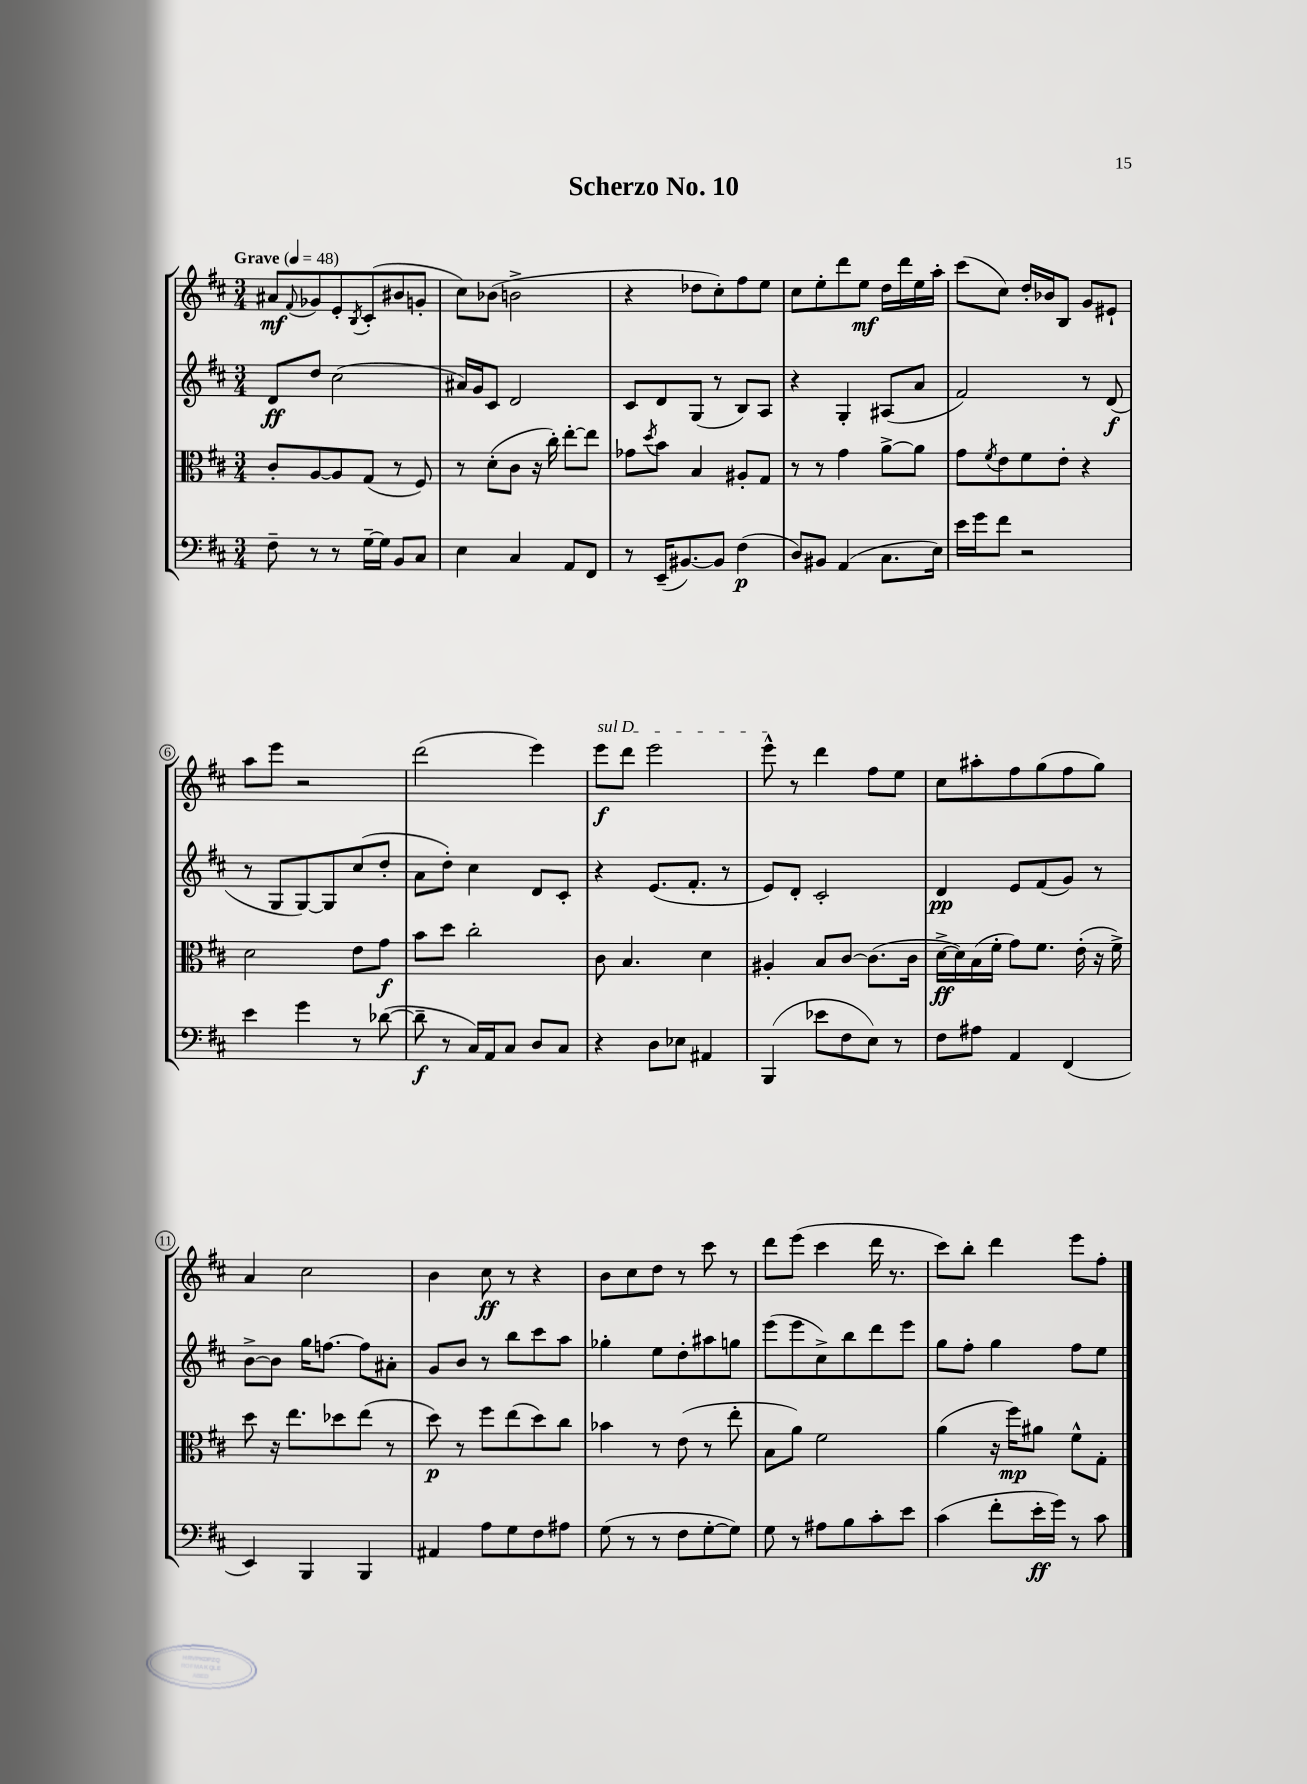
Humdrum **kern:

**kern	**dynam	**kern	**dynam	**kern	**dynam	**kern	**dynam
*part4	*part4	*part3	*part3	*part2	*part2	*part1	*part1
*staff4	*staff4	*staff3	*staff3	*staff2	*staff2	*staff1	*staff1
*clefF4	*	*clefC3	*	*clefG2	*	*clefG2	*
*k[f#c#]	*	*k[f#c#]	*	*k[f#c#]	*	*k[f#c#]	*
*M3/4	*	*M3/4	*	*M3/4	*	*M3/4	*
*MM48	*	*MM48	*	*MM48	*	*MM48	*
=1	=1	=1	=1	=1	=1	=1	=1
!	!	!	!	!	!	!LO:TX:a:B:t=Grave	!
8F#~\	.	8c#'/L	.	8d/L	ff	8a#X/L	mf
.	.	.	.	.	.	8qqf#/	.
8r	.	[8A/	.	8dd/J	.	8g-X/	.
8r	.	8A/]	.	(2cc#\	.	8e'/	.
.	.	.	.	.	.	8qB/	.
[16G~\LL	.	(8G/J	.	.	.	(8c#'/	.
16G\JJ]	.	.	.	.	.	.	.
8BB/L	.	8r	.	.	.	8b#X/	.
8C#/J	.	8F#/)	.	.	.	8gn'/J	.
=2	=2	=2	=2	=2	=2	=2	=2
4E\	.	8r	.	16a#X/LL)	.	8cc#\L)	.
.	.	.	.	16g/J	.	.	.
.	.	(8d'\L	.	8c#/J	.	(8b-X\J	.
4C#/	.	8c#\J	.	2d/	.	2bn^\	.
.	.	16r	.	.	.	.	.
.	.	16cc#'\)	.	.	.	.	.
8AA/L	.	[8ee'\L	.	.	.	.	.
8FF#/J	.	8ee\J]	.	.	.	.	.
=3	=3	=3	=3	=3	=3	=3	=3
8r	.	8g-X\L	.	8c#/L	.	4r	.
.	.	8qdd/	.	.	.	.	.
(16EE~/KL	.	8b\J	.	8d/	.	.	.
[8.BB#X/)	.	.	.	.	.	.	.
.	.	4B/	.	(8G/J	.	8dd-X\L	.
8BB#/J]	.	.	.	8r	.	8cc#'\)	.
(4F#\	p	8A#X'/L	.	8B/L)	.	8ff#\	.
.	.	8G/J	.	8A/J	.	8ee\J	.
=4	=4	=4	=4	=4	=4	=4	=4
8D/L)	.	8r	.	4r	.	8cc#\L	.
8BB#X/J	.	8r	.	.	.	8ee'\	.
(4AA/	.	4g\	.	4G'/	.	8ddd\	.
.	.	.	.	.	.	8ee\J	mf
8.C#\L	.	[8a^\L	.	(8A#X/L	.	16dd\LL	.
.	.	.	.	.	.	16ddd\	.
.	.	8a\J]	.	8a/J	.	16ee\	.
16E\Jk)	.	.	.	.	.	16aa'\JJ	.
=5	=5	=5	=5	=5	=5	=5	=5
16e\LL	.	8g\L	.	2f#/)	.	(8ccc#\L	.
16g\J	.	.	.	.	.	.	.
.	.	8qf#/	.	.	.	.	.
8f#\J	.	8e\	.	.	.	8cc#\J)	.
2r	.	8f#\	.	.	.	16dd'/LL	.
.	.	.	.	.	.	16b-X/J	.
.	.	8e'\J	.	.	.	8B/J	.
.	.	4r	.	8r	.	8g/L	.
.	.	.	.	(8d/	f	8e#X`/J	.
!!LO:LB:g=z
=6	=6	=6	=6	=6	=6	=6	=6
4e\	.	2d\	.	8r	.	8aa\L	.
.	.	.	.	8G/L	.	8eee\J	.
4g\	.	.	.	[8G/)	.	2r	.
.	.	.	.	8G/]	.	.	.
8r	.	8e\L	.	(8cc#/	.	.	.
([8d-X\	.	8g\J	f	8dd'/J	.	.	.
=7	=7	=7	=7	=7	=7	=7	=7
8d-~\]	f	8b\L	.	8a\L	.	(2ddd\	.
8r	.	8dd\J	.	8dd'\J)	.	.	.
16C#/LL)	.	2cc#'\	.	4cc#\	.	.	.
16AA/J	.	.	.	.	.	.	.
8C#/J	.	.	.	.	.	.	.
8D/L	.	.	.	8d/L	.	4eee\)	.
8C#/J	.	.	.	8c#'/J	.	.	.
=8	=8	=8	=8	=8	=8	=8	=8
!	!	!	!	!	!	!LO:TX:a:i:t=sul D	!
4r	.	8c#\	.	4r	.	8eee\L	f
.	.	4.B/	.	.	.	8ddd\J	.
8D\L	.	.	.	(8.e/L	.	2eee\	.
8E-X\J	.	.	.	.	.	.	.
.	.	.	.	8.f#'/J	.	.	.
4AA#X/	.	4d\	.	.	.	.	.
.	.	.	.	8r	.	.	.
=9	=9	=9	=9	=9	=9	=9	=9
(4BBB/	.	4A#X'/	.	8e/L)	.	8eee^^\	.
.	.	.	.	8d'/J	.	8r	.
8e-X\L	.	8B/L	.	2c#'/	.	4ddd\	.
8F#\	.	[8c#/J	.	.	.	.	.
8E\J)	.	(8.c#\L]	.	.	.	8ff#\L	.
8r	.	.	.	.	.	8ee\J	.
.	.	16c#\Jk	.	.	.	.	.
=10	=10	=10	=10	=10	=10	=10	=10
8F#\L	.	[16d^\LL	ff	4d/	pp	8cc#\L	.
.	.	16d\])	.	.	.	.	.
8A#X\J	.	(16B\	.	.	.	8aa#X'\	.
.	.	16f#'\JJ	.	.	.	.	.
4AA/	.	8g\L)	.	8e/L	.	8ff#\	.
.	.	8.f#\J	.	(8f#/	.	(8gg\	.
(4FF#/	.	.	.	8g/J)	.	8ff#\	.
.	.	(16e'\	.	.	.	.	.
.	.	16r	.	8r	.	8gg\J)	.
.	.	16f#^\)	.	.	.	.	.
!!LO:LB:g=z
=11	=11	=11	=11	=11	=11	=11	=11
4EE/)	.	8dd\	.	[8b^\L	.	4a/	.
.	.	16r	.	8b\J]	.	.	.
.	.	8.ee\L	.	.	.	.	.
4BBB/	.	.	.	16gg\KL	.	2cc#\	.
.	.	.	.	[8.ffn\J	.	.	.
.	.	8dd-X\	.	.	.	.	.
4BBB/	.	(8ee\J	.	8ff\L]	.	.	.
.	.	8r	.	8a#X'\J	.	.	.
=12	=12	=12	=12	=12	=12	=12	=12
4AA#X/	.	8dd\)	p	8g/L	.	4b\	.
.	.	8r	.	8b/J	.	.	.
8A\L	.	8ff#\L	.	8r	.	8cc#\	ff
8G\	.	(8ee\	.	8bb\L	.	8r	.
8F#\	.	8dd\)	.	8ccc#\	.	4r	.
8A#X\J	.	8cc#\J	.	8aa\J	.	.	.
=13	=13	=13	=13	=13	=13	=13	=13
(8G\	.	4b-X\	.	4gg-X'\	.	8b\L	.
8r	.	.	.	.	.	8cc#\	.
8r	.	8r	.	8ee\L	.	8dd\J	.
8F#\L	.	(8e\	.	8dd'\	.	8r	.
[8G'\	.	8r	.	8aa#X\	.	8ccc#\	.
8G\J])	.	8ee'\	.	8ggn\J	.	8r	.
=14	=14	=14	=14	=14	=14	=14	=14
8G\	.	8B\L	.	(8eee\L	.	8ddd\L	.
8r	.	8a\J)	.	8eee\	.	(8eee\J	.
8A#X\L	.	2f#\	.	8cc#^\)	.	4ccc#\	.
8B\	.	.	.	8bb\	.	.	.
8c#'\	.	.	.	8ddd\	.	16ddd\	.
.	.	.	.	.	.	8.r	.
8e\J	.	.	.	8eee\J	.	.	.
=15	=15	=15	=15	=15	=15	=15	=15
(4c#\	.	(4a\	.	8gg\L	.	8ccc#\L)	.
.	.	.	.	8ff#'\J	.	8bb'\J	.
8f#'\L	.	16r	.	4gg\	.	4ddd\	.
.	.	16ff#\KL)	mp	.	.	.	.
16e'\L	ff	8a#X\J	.	.	.	.	.
16g\JJ)	.	.	.	.	.	.	.
8r	.	8f#^^\L	.	8ff#\L	.	8eee\L	.
8c#\	.	8G'\J	.	8ee\J	.	8ff#'\J	.
==	==	==	==	==	==	==	==
*-	*-	*-	*-	*-	*-	*-	*-
